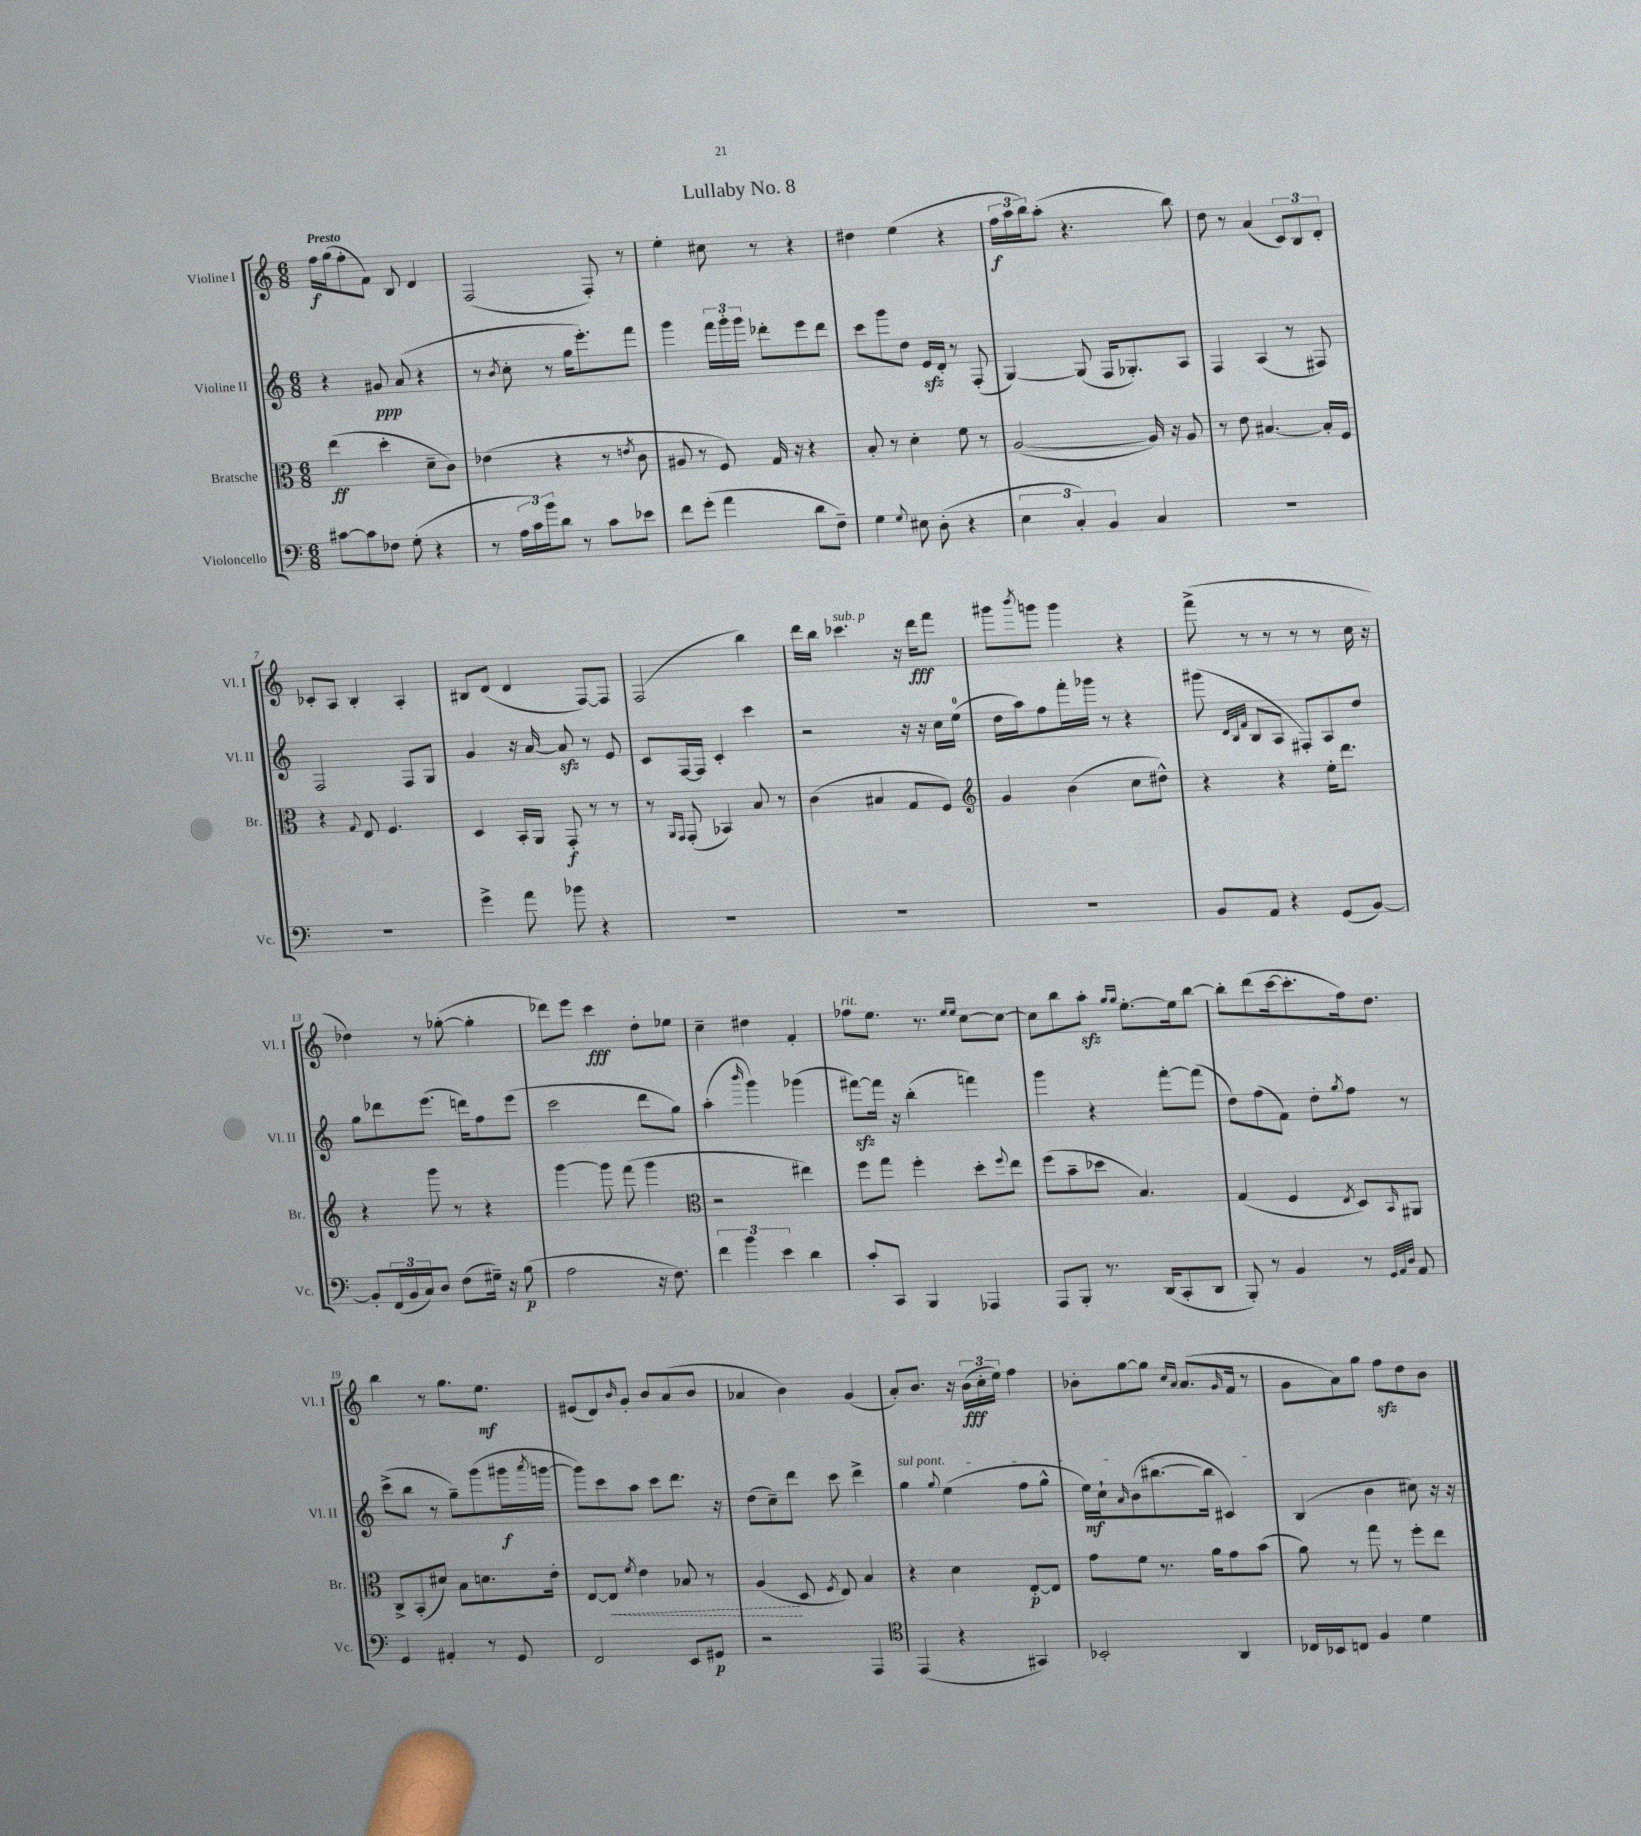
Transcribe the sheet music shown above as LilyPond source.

\header { title = "Lullaby No. 8" }
<<
\new StaffGroup <<
\new Staff = "s0" \with { instrumentName = "Violine I" shortInstrumentName = "Vl. I" } {
    \clef treble \key c \major \numericTimeSignature \time 6/8 \tempo "Presto"
    f''16\f g''16( f''8-. f'8) b8 d'4 |
    f2( f8-.) r8 |
    e''4-. cis''8 r8 r4 |
    dis''4 e''4( r4 |
    \tuplet 3/2 { f''16\f a''16 b''16) } a''8-.( r4. b''8) |
    d''8 r8 a'4( \tuplet 3/2 { c'8) b8 d'8-. } |
    ces'8-. a8 b4-. a4-. |
    bis8 d'8( d'4 f8~) f8 |
    f2( b''4) |
    d'''16 b''16 ces'''4.^\markup { \italic "sub. p" } r16 d'''16\fff f'''8 |
    gis'''8 \acciaccatura { b'''8 } g'''8 g'''4 r4 |
    f'''8->( r8 r8 r8 r8 c''16 r16 |
    des''4) r8 ges''8~-.( ges''4-. |
    des'''8) e'''8 c'''4\fff d''8-. ees''8 |
    c''4-- dis''4 f'4-. |
    fes''8^\markup { \italic "rit." } e''8. r8. \grace { e''16 e''16 } c''8~ c''8~ |
    c''8 b''8 a''8-.\sfz \grace { g''16 g''16 } e''8.~-. e''16 b''8~ |
    b''8-. d'''8( c'''16~ c'''8.-. f''16) d''8. |
    b''4 r8 g''8. e''8.\mf |
    eis'8( d'8) \grace { b'16 } g'8-. b'8 a'8( b'8 |
    aes'4 b'4) g'4( |
    a'8-.) b'8. r16 \tuplet 3/2 { b'16\fff( c''16-. e''16) } f''4 |
    bes'8-. g''8~ g''8 \grace { c''16 a'16 } a'8.( \grace { g'16 } f'16 r8 |
    g'8 a'8) g''8 f''8\sfz d''8 b'8 \bar "|." |
}
\new Staff = "s1" \with { instrumentName = "Violine II" shortInstrumentName = "Vl. II" } {
    \clef treble \key c \major \numericTimeSignature \time 6/8
    r4 gis'8\ppp a'8( r4 |
    r8 \acciaccatura { b'8 } c''8-. r8 g''16 e'''8.-.) f'''8 |
    g'''4 \tuplet 3/2 { f'''16 g'''16-. g'''16 } des'''8-. e'''8 des'''8 |
    c'''8 g'''8 d''8 e'16\sfz d'16-. r8 f8-.( |
    g4~) g8( f16 ges8.-.) a8 |
    f4 a4( r8 fis8) |
    f2 f8 g8 |
    g'4 r16 a'16~ a'8\sfz r8 e'8 |
    c'8 f16~ f16 c'4-. c'''4 |
    r2 r16 r16 c''16 e''16-0( |
    d''16 a''16) f''8 f'''16-. ges'''16 r8 r4 |
    gis'''8( \grace { d'32 b32 f'32 } b8 a8 fis8-.) a8 d''8 |
    g''8 des'''8 e'''8.( d'''16) f''8 e'''8( |
    c'''2 d'''8 g''8) |
    a''4-.( \grace { b'''16 } g'''4) ges'''4( |
    fis'''8~\sfz) fis'''16 r16 b''4-.( f'''4) |
    g'''4 r4 f'''8~-. f'''8( |
    d''8) f''8( f'8) d''8-. \acciaccatura { g''8 } f''8 r8 |
    c'''8->( b''8 r8 g''8--) g'''8( gis'''16\f \acciaccatura { a'''8 } g'''16~ |
    g'''8) c'''8 a''8 c'''8 d'''8. r16 |
    d''8( c''8--) d'''8 c'''8 d'''4-> |
    \once \override TextSpanner.bound-details.left.text = \markup { \italic "sul pont." } g''4\startTextSpan \appoggiatura { g''8 } e''4( f''8 g''8-^ |
    e''16\mf) c''16-! \grace { a'16 } b'8( bis''8.~ bis''16 cis'4\stopTextSpan) |
    b4( b'4 cis''8) r16 r16 \bar "|." |
}
\new Staff = "s2" \with { instrumentName = "Bratsche" shortInstrumentName = "Br." } {
    \clef alto \key c \major \numericTimeSignature \time 6/8
    e''4\ff( d''4-. d'8-- c'8) |
    ees'4( r4 r8 \acciaccatura { e'8 } c'8 |
    ais8 r8 f8) g16 r16 r4 |
    b8-. r8 d'4-. f'8 r8 |
    a2~( a16) r16 a8 |
    r8 e'8 bis4.~ bis16-. f16 |
    r4 \appoggiatura { g8 } e8 f4. |
    d4 b,16-. a,16 g,8-.\f r8 r8 |
    r8 \grace { a,16 g,16 } g,8-.( bes,4) b8 r8 |
    c'4( bis4 g8 f8) |
    \clef treble g'4 b'4( c''8 dis''8-^) |
    r4 r4 e''16-. d'''8. |
    r4 g'''8 r8 r4 |
    g'''4~ g'''8 f'''8( g'''4 |
    \clef alto r2 eis''4) |
    f''8 g''8 f''4-. d''8-. \appoggiatura { f''8 } e''8 |
    f''8( b'8-- des''8 b4.) |
    g4( f4 \acciaccatura { e8 } d8) \grace { b,16 } ais,8 |
    c8-> b,8-.( dis'8) b8 d'8. e'16-. |
    e8~ \once \override Hairpin.style = #'dashed-line e8\< \acciaccatura { f'8 } e'4 bes8 r8 |
    a4\!( d8 \acciaccatura { f8 } e8) b4 |
    r4 d'4 e8~-.\p e8 |
    g'8 f'8 r8. a'16 g'8 b'8( |
    a'8) r8 g''8 r8 f''8-. e''8 \bar "|." |
}
\new Staff = "s3" \with { instrumentName = "Violoncello" shortInstrumentName = "Vc." } {
    \clef bass \key c \major \numericTimeSignature \time 6/8
    cis'8~ cis'8 fes8 g8-.( r4 |
    r8 \tuplet 3/2 { a16 c'16) b'16 } d'8 r8 c'8 ees'8 |
    f'8 g'8-.( a'4 d'8 f8--) |
    g4 \appoggiatura { g8 } eis8 d8-.( r4 |
    \tuplet 3/2 { e4 c4-.) b,4 } c4 |
    R2. |
    R2. |
    g'4-> a'8 bes'8 r4 |
    R2. |
    R2. |
    R2. |
    b,8 a,8 r4 g,8( b,8~) |
    b,8-. \tuplet 3/2 { f,16( b,16 c16) } d8 f8( gis16--) r16 b8\p( |
    a2 r16 f8.) |
    \tuplet 3/2 { f'4 b'4 e'4 } d'4 |
    c'8-. c,8 b,,4 aes,,4 |
    a,,8 b,,8-. r8. d,16( c,8-. d,8 |
    b,,8-.) r8 b,4 r8 \grace { g,32 a,32 d32 } a,8 |
    g,4 ais,4-. r8 g,8 |
    f,2 e,8 gis,8\p |
    r2 a,,4 |
    \clef tenor e,4( r4 gis,4) |
    bes,2-. a,4 |
    ces16 bes,16 c8 f4 d'4 \bar "|." |
}
>>
>>
